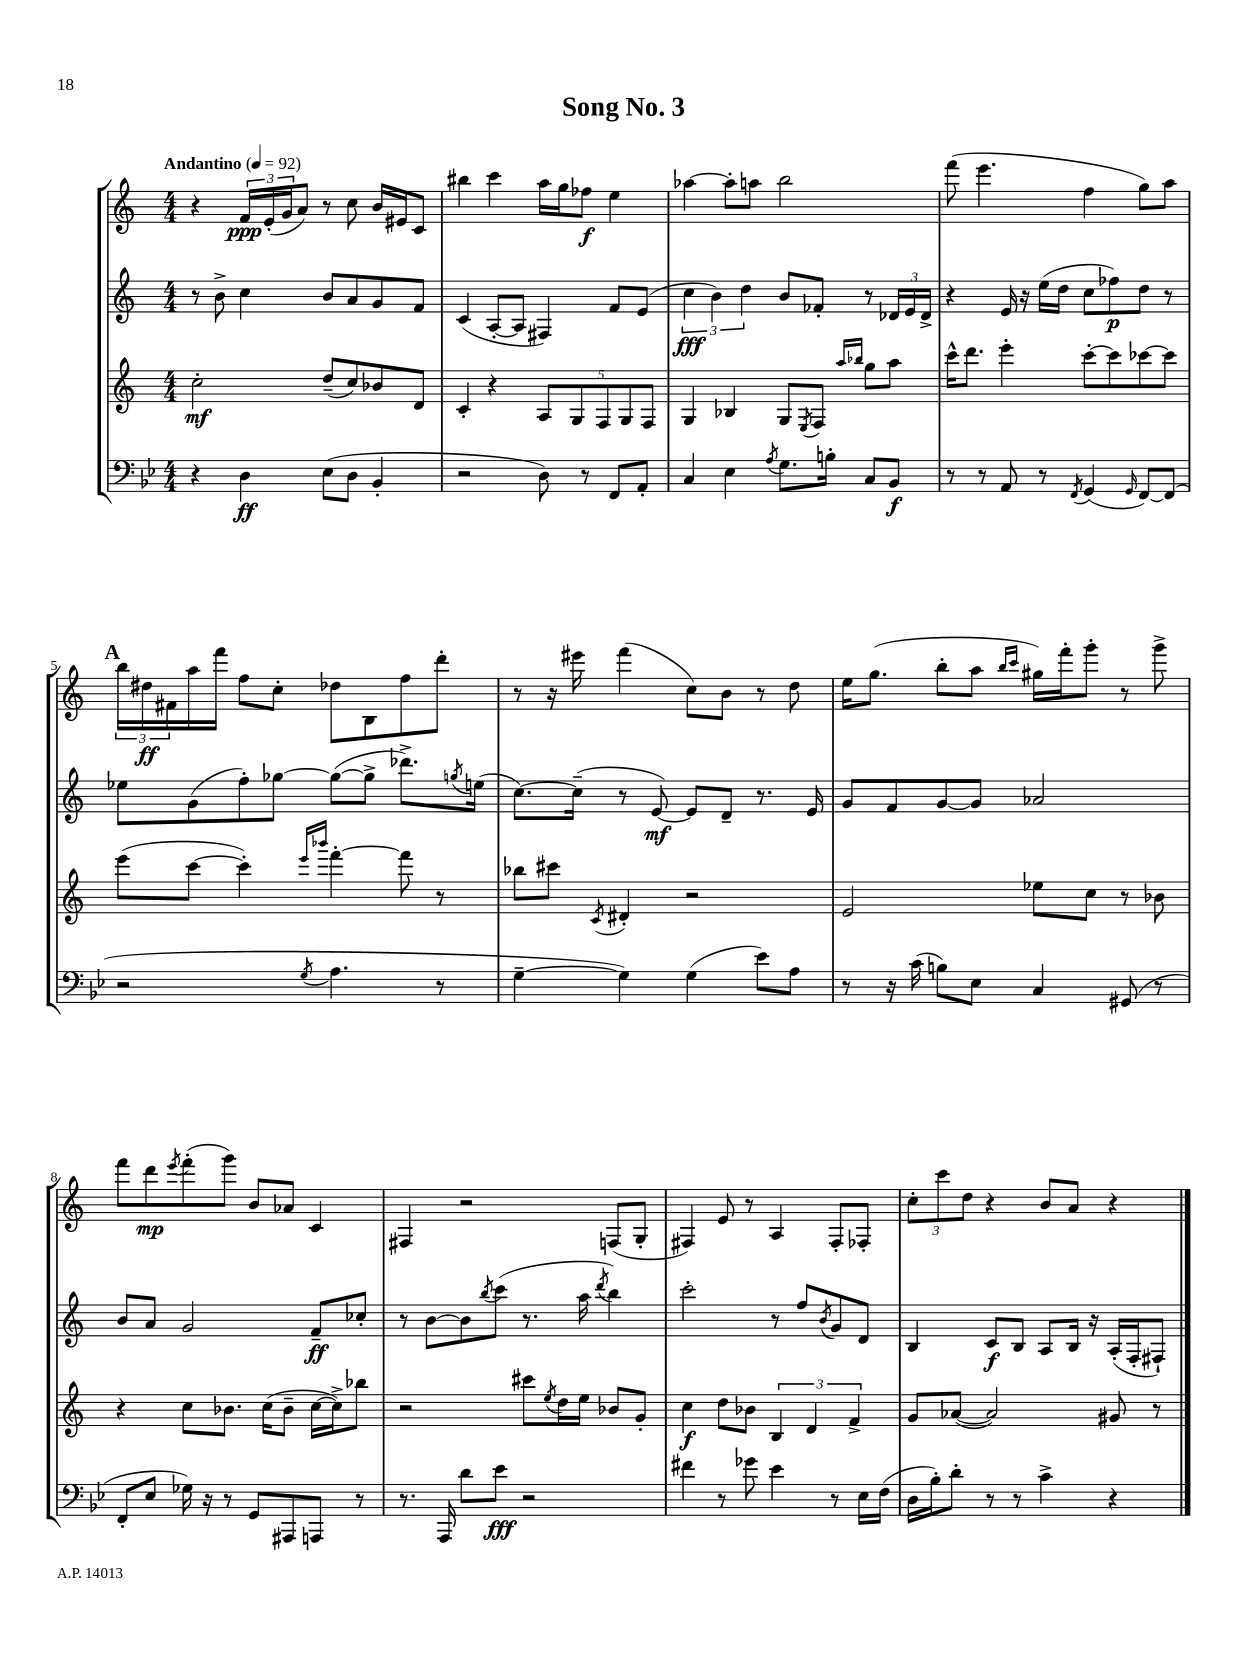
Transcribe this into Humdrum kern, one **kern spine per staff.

**kern	**kern	**kern	**kern
*staff4	*staff3	*staff2	*staff1
*clefF4	*clefG2	*clefG2	*clefG2
*k[b-e-]	*k[]	*k[]	*k[]
*M4/4	*M4/4	*M4/4	*M4/4
*MM92	*MM92	*MM92	*MM92
4r	2cc'	8r	4r
.	.	8b^	.
4D	.	4cc	24f
.	.	.	(24e'
.	.	.	24g
.	.	.	8a)
(8E-	(8dd~	8b	8r
8D	8cc)	8a	8cc
4BB-'	8b-	8g	16b
.	.	.	16e#
.	8d	8f	8c
=	=	=	=
2r	4c'	(4c	4bb#
.	4r	[8A'	4ccc
.	.	8A]	.
8D)	10A	4F#)	16aa
.	.	.	16gg
.	10G	.	.
8r	.	.	8ff-
.	10F	.	.
8FF	.	8f	4ee
.	10G	.	.
8AA'	.	(8e	.
.	10F	.	.
=	=	=	=
4C	4G	6cc	[4aa-
.	.	6b)	.
4E-	4B-	.	8aa-']
.	.	6dd	.
.	.	.	8aa
8qA	.	.	.
8.G	8G	8b	2bb
.	8qE	.	.
.	8F	8f-'	.
16B'	.	.	.
.	16qqaa	.	.
.	16qqbb-	.	.
8C	8gg	8r	.
8BB-	8aa	24d-	.
.	.	24e	.
.	.	24d-^	.
=	=	=	=
8r	16ccc^^	4r	(8fff
.	8.ddd	.	.
8r	.	.	4.eee
8AA	4eee'	16e	.
.	.	16r	.
8r	.	(16ee	.
.	.	16dd	.
8qFF	.	.	.
(4GG	[8ccc'	8cc	4ff
.	8ccc]	8ff-)	.
16qqGG	.	.	.
[8FF)	[8ccc-	8dd	8gg)
(8FF]	8ccc-]	8r	8aa
=	=	=	=
2r	(8eee	8ee-	24bb
.	.	.	24dd#
.	.	.	24f#
.	[8ccc	(8g	16aa
.	.	.	16fff
.	4ccc'])	8ff')	8ff
.	.	[8gg-	8cc'
.	16qqeee	.	.
8qG	16qqbbb-	.	.
4.A	[4fff'	(8gg-_	8dd-
.	.	8gg-^]	8B
.	8fff]	8.ddd-^)	8ff
8r	8r	.	8ddd'
.	.	8qgg	.
.	.	(16ee	.
=	=	=	=
[4G~	8bb-	[8.cc)	8r
.	8ccc#	.	16r
.	.	(16cc~]	16eee#
.	8qc	.	.
4G])	4d#'	8r	(4fff
.	.	[8e)	.
(4G	2r	8e]	8cc)
.	.	8d~	8b
8e-)	.	8.r	8r
8A	.	.	8dd
.	.	16e	.
=	=	=	=
8r	2e	8g	16ee
.	.	.	(8.gg
16r	.	8f	.
(16c	.	.	.
8B)	.	[8g	8bb'
8E-	.	8g]	8aa
.	.	.	16qqbb
.	.	.	16qqccc
4C	8ee-	2a-	16gg#)
.	.	.	16fff'
.	8cc	.	8ggg'
(8GG#	8r	.	8r
8r	8b-	.	8ggg^
=	=	=	=
8FF'	4r	8b	8fff
8E-	.	8a	8ddd
.	.	.	8qeee
16G-)	8cc	2g	(8fff'
16r	.	.	.
8r	8.b-	.	8ggg)
8GG	.	.	8b
.	(16cc	.	.
8AAA#	8b-~	.	8a-
8AAA	[16cc	8f~	4c
.	16cc^])	.	.
8r	8bb-	8cc-'	.
=	=	=	=
8.r	2r	8r	4F#
.	.	[8b	.
16AAA	.	.	.
8d	.	8b]	2r
.	.	8qbb	.
8e-	.	(8ccc	.
2r	8ccc#	8.r	.
.	8qee	.	.
.	16dd	.	.
.	16ee	16aa	.
.	.	8qddd	.
.	8b-	4bb)	(8F
.	8g'	.	8G'
=	=	=	=
4f#	4cc	2ccc'	4F#)
8r	8dd	.	8e
8g-	8b-	.	8r
4e-	6B	8r	4A
.	.	8ff	.
.	6d	.	.
.	.	8qb	.
8r	.	8g	8F#'
.	6f^	.	.
16E-	.	8d	8F-'
(16F	.	.	.
=	=	=	=
16D	8g	4B	12cc'
16B-')	.	.	.
.	.	.	12ccc
8d'	([8a-	.	.
.	.	.	12dd
8r	2a-])	8c	4r
8r	.	8B	.
4c^	.	8A	8b
.	.	16B	8a
.	.	16r	.
4r	8g#	(16A'	4r
.	.	16F'	.
.	8r	8F#`)	.
==	==	==	==
*-	*-	*-	*-
